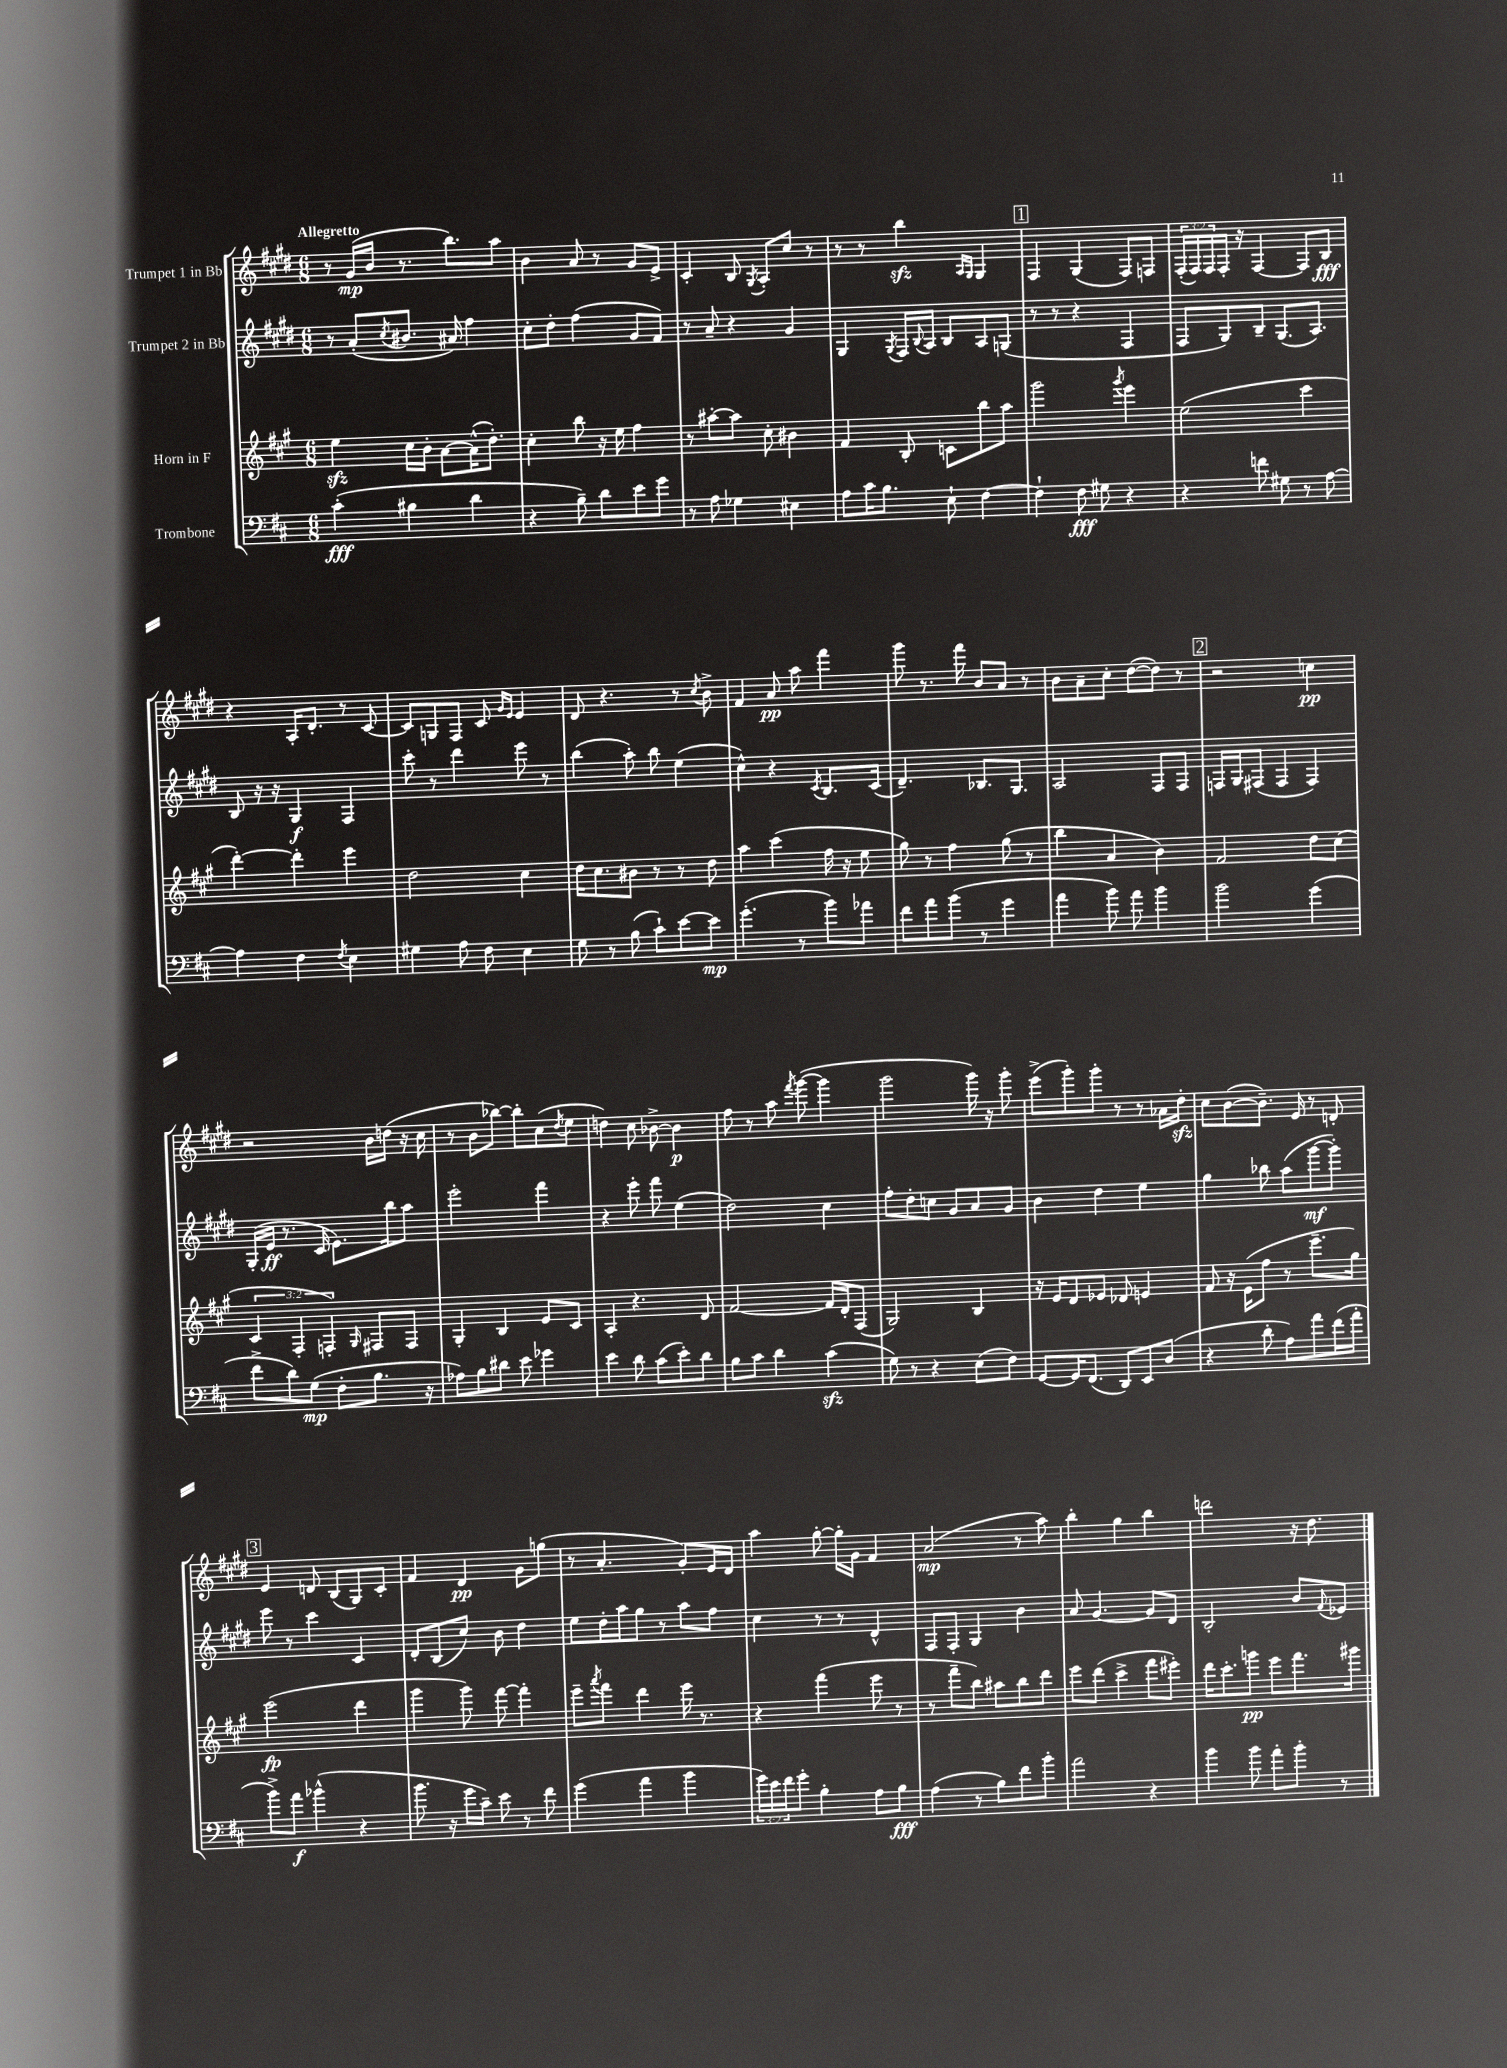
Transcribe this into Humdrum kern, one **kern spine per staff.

**kern	**dynam	**kern	**dynam	**kern	**dynam	**kern	**dynam
*part4	*part4	*part3	*part3	*part2	*part2	*part1	*part1
*staff4	*staff4	*staff3	*staff3	*staff2	*staff2	*staff1	*staff1
*I"Trombone	*	*I"Horn in F	*	*I"Trumpet 2 in Bb	*	*I"Trumpet 1 in Bb	*
*clefF4	*	*clefG2	*	*clefG2	*	*clefG2	*
*k[f#c#]	*	*k[f#c#g#]	*	*k[f#c#g#d#]	*	*k[f#c#g#d#]	*
*M6/8	*	*M6/8	*	*M6/8	*	*M6/8	*
=1	=1	=1	=1	=1	=1	=1	=1
!	!	!	!	!	!	!LO:TX:a:B:t=Allegretto	!
(4c#'\	fff	4eezz\	.	8r	.	8r	.
.	.	.	.	(8a'/L	.	(16g#/LL	mp
.	.	.	.	.	.	16b/JJ	.
.	.	.	.	8qcc#/	.	.	.
4B#X\	.	16cc#\LL	.	8.b#X/J	.	8.r	.
.	.	16b'\JJ	.	.	.	.	.
.	.	[8a\L	.	.	.	.	.
.	.	.	.	16a#X/)	.	8.bb\L)	.
4d\	.	(16a^^\K]	.	4ff#\	.	.	.
.	.	8.dd'\J)	.	.	.	.	.
.	.	.	.	.	.	8aa\J	.
=2	=2	=2	=2	=2	=2	=2	=2
4r	.	4cc#'\	.	8cc#'\L	.	4b\	.
.	.	.	.	8dd#'\J	.	.	.
8B~\)	.	8bb\	.	(4ff#\	.	8a/	.
8d\L	.	16r	.	.	.	8r	.
.	.	16ee\	.	.	.	.	.
8e\	.	4ff#\	.	8g#/L	.	8g#/L	.
8g\J	.	.	.	8f#/J)	.	8e^/J	.
=3	=3	=3	=3	=3	=3	=3	=3
8r	.	8r	.	8r	.	4c#'/	.
8A\	.	[8aa#X'\L	.	8a~/	.	.	.
4G-X\	.	8aa#\J]	.	4r	.	8B/	.
.	.	.	.	.	.	8qG#/	.
.	.	8cc#'\	.	.	.	8A'/L	.
4E#X\	.	4b#X\	.	4g#/	.	8cc#/J	.
.	.	.	.	.	.	8r	.
=4	=4	=4	=4	=4	=4	=4	=4
8A\L	.	4f#/	.	4G#/	.	8r	.
16c#\K	.	.	.	.	.	8r	.
8.B\J	.	.	.	.	.	.	.
.	.	.	.	8qG#/	.	.	.
.	.	8B'/	.	16F#/LL	.	4bbzz\	.
.	.	.	.	8qqB/	.	.	.
.	.	.	.	16A/JJ	.	.	.
8E`\	.	8cn\L	.	8B/L	.	.	.
.	.	.	.	.	.	16qqA/LL	.
.	.	.	.	.	.	16qqG#/JJ	.
[4F#\	.	8bb\	.	8A/	.	4G#/	.
.	.	8aa\J	.	(8Gn/J	.	.	.
!!LO:REH:place=s1:t=1
=5	=5	=5	=5	=5	=5	=5	=5
4F#`\]	.	2ggg#\	.	8r	.	4F#/	.
.	.	.	.	8r	.	.	.
8F#\	fff	.	.	4r	.	(4G#/	.
8G#X\	.	.	.	.	.	.	.
.	.	8qggg#/	.	.	.	.	.
4r	.	4eee\	.	4F#/	.	8F#/L)	.
.	.	.	.	.	.	8Fn/J	.
=6	=6	=6	=6	=6	=6	=6	=6
4r	.	(2ee\	.	8F#/L	.	(24F#'/LL	.
.	.	.	.	.	.	24F#/)	.
.	.	.	.	.	.	24F#/	.
.	.	.	.	8G#/)	.	16F#'/JJ	.
.	.	.	.	.	.	16r	.
8fn\	.	.	.	8B~/J	.	[4F#/	.
8G#X\	.	.	.	(8.G#/L	.	.	.
8r	.	4ccc#\	.	.	.	8F#/L]	.
.	.	.	.	8.A/J)	.	.	.
[8A\	.	.	.	.	.	8B/J	fff
!!LO:LB:g=z
=7	=7	=7	=7	=7	=7	=7	=7
4A\]	.	[4ddd'\)	.	8B/	.	4r	.
.	.	.	.	16r	.	.	.
.	.	.	.	16r	.	.	.
4F#\	.	4ddd'\]	.	4G#/	f	16A'/KL	.
.	.	.	.	.	.	8.d#'/J	.
8qF#/	.	.	.	.	.	.	.
4E\	.	4eee\	.	4F#/	.	8r	.
.	.	.	.	.	.	[8c#/	.
=8	=8	=8	=8	=8	=8	=8	=8
4G#X\	.	2dd\	.	8ccc#'\	.	8c#/L]	.
.	.	.	.	8r	.	8Gn/	.
8A\	.	.	.	4ddd#\	.	8F#/J	.
8F#\	.	.	.	.	.	8c#/	.
.	.	.	.	.	.	16qqg#/LL	.
.	.	.	.	.	.	16qqe/JJ	.
4E\	.	4cc#\	.	8eee\	.	4e/	.
.	.	.	.	8r	.	.	.
=9	=9	=9	=9	=9	=9	=9	=9
8G\	.	16dd\KL	.	(4bb\	.	8d#/	.
.	.	8.cc#\	.	.	.	.	.
8r	.	.	.	.	.	4.r	.
(8B\	.	8b#X\J	.	8aa'\)	.	.	.
8c#`\L)	.	8r	.	8bb\	.	.	.
[8e\	.	8r	.	(4ee\	.	8r	.
.	.	.	.	.	.	8qcc#/	.
8e\J]	mp	8dd\	.	.	.	8b^\	.
=10	=10	=10	=10	=10	=10	=10	=10
(4.g'\	.	4aa\	.	4cc#^^\)	.	4f#/	.
.	.	(4ccc#\	.	4r	.	8a/	pp
8r	.	.	.	.	.	8aa\	.
.	.	.	.	8qc#/	.	.	.
8b\L)	.	16ff#\	.	8.B/L	.	4fff#\	.
.	.	16r	.	.	.	.	.
8a-X\J	.	8ee\	.	.	.	.	.
.	.	.	.	(16c#/Jk	.	.	.
=11	=11	=11	=11	=11	=11	=11	=11
8f#\L	.	8gg#\)	.	4.d#~/)	.	8ggg#\	.
8a\	.	8r	.	.	.	8.r	.
(8b\J	.	4ff#\	.	.	.	.	.
.	.	.	.	.	.	16fff#\	.
8r	.	.	.	8.B-X/L	.	8b/L	.
4g\	.	(8gg#\	.	.	.	8a/J	.
.	.	.	.	8.G#/J	.	.	.
.	.	8r	.	.	.	8r	.
=12	=12	=12	=12	=12	=12	=12	=12
4a\	.	4bb\	.	2A/	.	8b\L	.
.	.	.	.	.	.	8a~\	.
8b\)	.	4a/	.	.	.	8cc#'\J	.
8a\	.	.	.	.	.	([8dd#\L	.
4b\	.	4b\)	.	8F#/L	.	8dd#\J])	.
.	.	.	.	8F#/J	.	8r	.
!!LO:REH:place=s1:t=2
=13	=13	=13	=13	=13	=13	=13	=13
2b\	.	2f#/	.	16Fn/LL	.	2r	.
.	.	.	.	16G#/J	.	.	.
.	.	.	.	(8F#X/J	.	.	.
.	.	.	.	4F#/	.	.	.
(4g\	.	8dd\L	.	4F#/)	.	4ccn\	pp
.	.	(8cc#\J	.	.	.	.	.
!!LO:LB:g=z
=14	=14	=14	=14	=14	=14	=14	=14
8f#^\L	.	6c#/	.	(16G#'/LL	.	2r	.
.	.	.	.	16e/JJ	ff	.	.
8d\)	.	.	.	8.r	.	.	.
.	.	6F#'/	.	.	.	.	.
(8G\J	mp	.	.	.	.	.	.
.	.	.	.	16c#/	.	.	.
.	.	6Fn'/)	.	.	.	.	.
8F#'\L	.	.	.	8.e\L)	.	.	.
.	.	16qqG#/	.	.	.	.	.
8.B\J	.	8F#X/L	.	.	.	16b\LL	.
.	.	.	.	16bb\k	.	(16ddn\JJ	.
.	.	8F#/J	.	8aa\J	.	16r	.
16r	.	.	.	.	.	16cc#\	.
=15	=15	=15	=15	=15	=15	=15	=15
8A-X\L)	.	4G#'/	.	2eee'\	.	8r	.
8B\	.	.	.	.	.	8b\L	.
8d#X\J	.	4B/	.	.	.	[8bb-X\J)	.
8e\	.	.	.	.	.	8bb-'\L]	.
4g-X\	.	8e/L	.	4fff#\	.	(8cc#\	.
.	.	.	.	.	.	8qdd#/	.
.	.	8c#/J	.	.	.	8ee\J	.
=16	=16	=16	=16	=16	=16	=16	=16
4e\	.	4A'/	.	4r	.	4ddn\)	.
8d\	.	4.r	.	8eee'\	.	8cc#\	.
(8c#\L	.	.	.	8fff#\	.	[8b-X^\	.
8e'\)	.	.	.	(4ee\	.	4b-\]	p
8d\J	.	8d/	.	.	.	.	.
=17	=17	=17	=17	=17	=17	=17	=17
8B\L	.	[2f#/	.	2dd#\)	.	8ff#\	.
8c#\J	.	.	.	.	.	8r	.
4d\	.	.	.	.	.	8aa\	.
.	.	.	.	.	.	8qfff#/	.
.	.	.	.	.	.	([8ggg#\	.
(4c#zz\	.	16f#/LL]	.	4cc#\	.	4ggg#\]	.
.	.	16d'/J	.	.	.	.	.
.	.	(8F#/J	.	.	.	.	.
=18	=18	=18	=18	=18	=18	=18	=18
8G\)	.	2G#/)	.	8ff#'\L	.	2ggg#\	.
8r	.	.	.	8dd#'\	.	.	.
4r	.	.	.	8ccn\J	.	.	.
.	.	.	.	8g#/L	.	.	.
(8E\L	.	4B/	.	8a/	.	16ggg#\)	.
.	.	.	.	.	.	16r	.
8F#\J)	.	.	.	8g#/J	.	8ggg#'\	.
=19	=19	=19	=19	=19	=19	=19	=19
[8GG/L	.	16r	.	4b\	.	(8eee^\L	.
.	.	16e/KL	.	.	.	.	.
16GG/K]	.	8d/	.	.	.	8ggg#'\)	.
(8.FF#/J	.	.	.	.	.	.	.
.	.	8e-X/J	.	4dd#\	.	8ggg#'\J	.
8DD/L)	.	8d-X/	.	.	.	8r	.
8EE/	.	4en/	.	4ee\	.	8r	.
(8D/J	.	.	.	.	.	16a-X\LL	.
.	.	.	.	.	.	16dd#zz'\JJ	.
=20	=20	=20	=20	=20	=20	=20	=20
4r	.	8f#/	.	4gg#\	.	8cc#\L	.
.	.	16r	.	.	.	([8b\	.
.	.	(16e\KL	.	.	.	.	.
8d'\	.	8ff#\J	.	8bb-X\	.	8.b~\J])	.
8A\L)	.	8r	.	(8aa\L	.	.	.
.	.	.	.	.	.	16e/	.
8a\	.	8.eee~\L	.	[8ggg#\	mf	8r	.
(16f#\L	.	.	.	8ggg#'\J])	.	8dn'/	.
16a'\JJ	.	16gg#\Jk)	.	.	.	.	.
!!LO:LB:g=z
!!LO:REH:place=s1:t=3
=21	=21	=21	=21	=21	=21	=21	=21
8b^\L)	.	(2eee\	fp	8eee\	.	4e/	.
8a\J	f	.	.	8r	.	.	.
(4b-X^^\	.	.	.	4ccc#\	.	8dn/	.
.	.	.	.	.	.	(8B/L	.
4r	.	4ddd\	.	4c#/	.	8G#/)	.
.	.	.	.	.	.	8c#'/J	.
=22	=22	=22	=22	=22	=22	=22	=22
8.b\	.	4ggg#\	.	8d#'/L	.	4f#/	.
.	.	.	.	(8B/	.	.	.
16r	.	.	.	.	.	.	.
16g\LL	.	8ggg#\)	.	8cc#/J)	.	4d#/	pp
16c#~\JJ)	.	.	.	.	.	.	.
8e\	.	[8fff#\	.	8b\	.	.	.
8r	.	4fff#'\]	.	4dd#\	.	8g#\L	.
8f#\	.	.	.	.	.	(8ggn\J	.
=23	=23	=23	=23	=23	=23	=23	=23
(4g\	.	8eee~\L	.	8ee\L	.	8r	.
.	.	8qaaa/	.	.	.	.	.
.	.	8fff#\J	.	16dd#'\L	.	4.a'/	.
.	.	.	.	16aa\J	.	.	.
4a\	.	4ddd\	.	8gg#\J	.	.	.
.	.	.	.	8r	.	.	.
4b\	.	16eee\	.	8aa\L	.	8g#'/L)	.
.	.	8.r	.	.	.	.	.
.	.	.	.	8ff#\J	.	16e/L	.
.	.	.	.	.	.	16d#/JJ	.
=24	=24	=24	=24	=24	=24	=24	=24
24g\LL)	.	4r	.	4cc#\	.	4aa\	.
24e\	.	.	.	.	.	.	.
24f#\J	.	.	.	.	.	.	.
8g'\J	.	.	.	.	.	.	.
4B'\	.	(4fff#\	.	8r	.	[8gg#'\	.
.	.	.	.	8r	.	16gg#'\LL]	.
.	.	.	.	.	.	16g#\JJ	.
8A\L	.	8eee\	.	4d#^^/	.	4f#/	.
8B\J	fff	8r	.	.	.	.	.
=25	=25	=25	=25	=25	=25	=25	=25
(4A\	.	8r	.	8F#/L	.	(2a/	mp
.	.	8fff#~\L	.	8F#'/J	.	.	.
8r	.	8bb\J)	.	4G#/	.	.	.
8B\L)	.	8aa#X\L	.	.	.	.	.
8f#\	.	8bb\	.	4b\	.	8r	.
8b'\J	.	8ddd\J	.	.	.	8aa\)	.
=26	=26	=26	=26	=26	=26	=26	=26
2a\	.	8eee\L	.	8a/	.	4bb'\	.
.	.	(8ddd\J	.	[4.g#/	.	.	.
.	.	4ccc#^\	.	.	.	4gg#\	.
4r	.	8fff#\L	.	8g#/L]	.	4bb\	.
.	.	8eee#X'\J)	.	8d#/J	.	.	.
=27	=27	=27	=27	=27	=27	=27	=27
4b\	.	16ddd\KL	.	2B'/	.	2dddn\	.
.	.	8.ccc#'\	.	.	.	.	.
8b\	.	8gggn\J	pp	.	.	.	.
8a'\L	.	8eee\L	.	.	.	.	.
8b'\J	.	8.fff#\	.	8b/L	.	16r	.
.	.	.	.	.	.	8.dd#\	.
.	.	.	.	8qqf#/	.	.	.
8r	.	.	.	8e-X/J	.	.	.
.	.	16ggg#X\Jk	.	.	.	.	.
==	==	==	==	==	==	==	==
*-	*-	*-	*-	*-	*-	*-	*-
